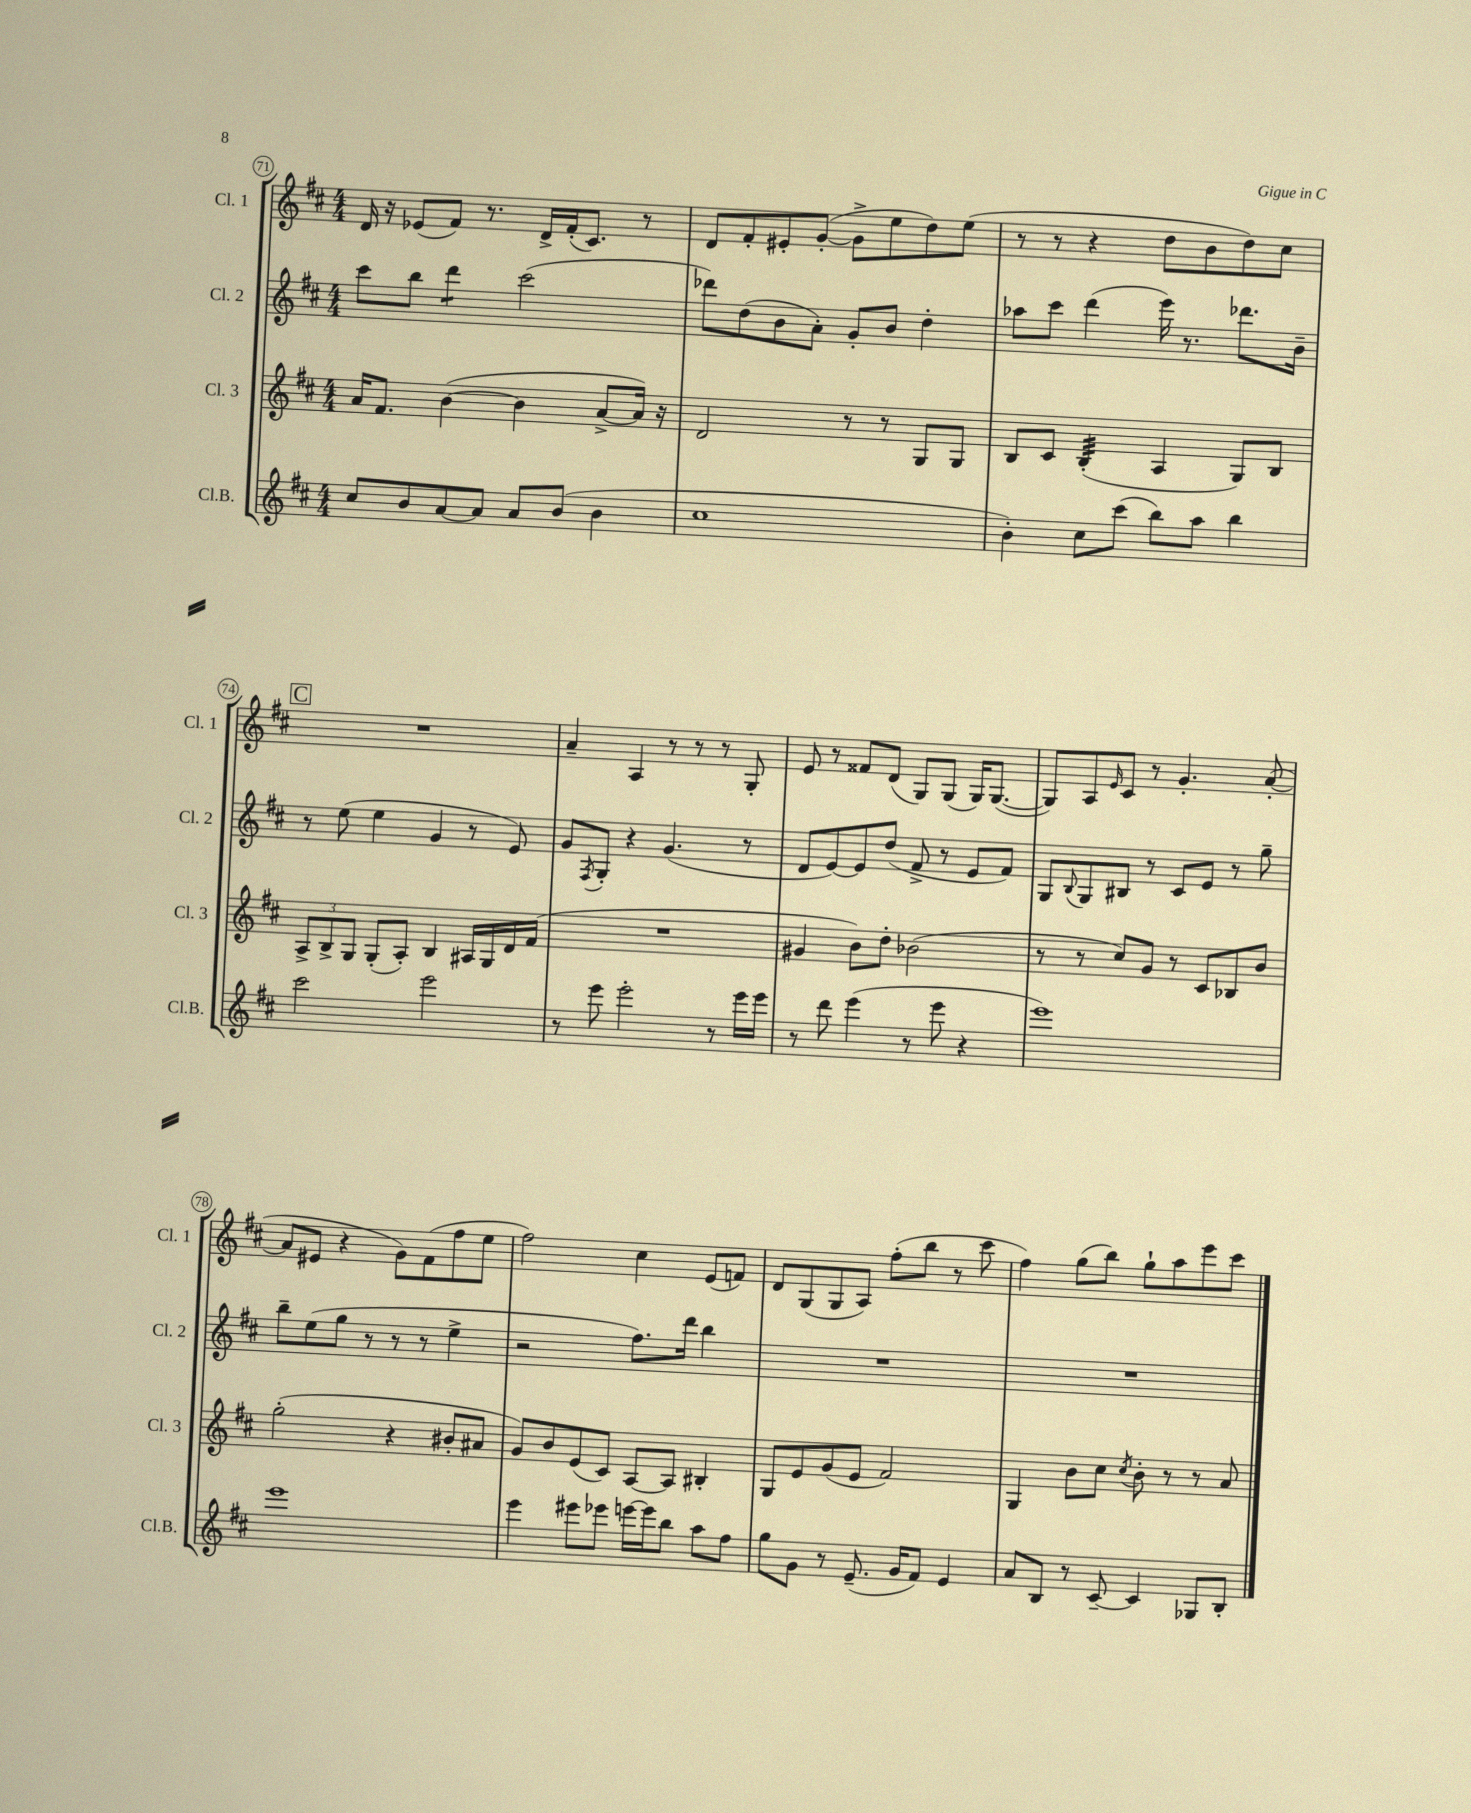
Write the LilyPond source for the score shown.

<<
\new StaffGroup <<
\new Staff = "s0" \with { instrumentName = "Cl. 1" shortInstrumentName = "Cl. 1" } {
    \clef treble \key d \major \numericTimeSignature \time 4/4
    d'16 r16 ees'8( fis'8) r8. d'16-> fis'16-.( cis'8.) r8 |
    d'8 fis'8-. eis'8-. g'8~-.( g'8-> e''8 d''8) e''8( |
    r8 r8 r4 d''8 b'8 d''8) cis''8 |
    \mark \markup { \box "C" } R1 |
    a'4-- a4 r8 r8 r8 g8-. |
    e'8 r8 fisis'8 d'8( g8) g8( g16) g8.~( |
    g8) a8 \grace { e'16 } cis'8 r8 g'4.-. a'8~-.( |
    a'8 eis'8 r4 g'8) fis'8( fis''8 e''8 |
    fis''2) cis''4 e'8( f'8) |
    d'8 g8( g8 a8) fis''8-.( b''8 r8 cis'''8 |
    fis''4) g''8( b''8) g''8-! a''8 e'''8 cis'''8 \bar "|." |
}
\new Staff = "s1" \with { instrumentName = "Cl. 2" shortInstrumentName = "Cl. 2" } {
    \clef treble \key d \major \numericTimeSignature \time 4/4
    cis'''8 b''8 d'''4:8 cis'''2( |
    des'''8) d''8( b'8 a'8-.) g'8-. b'8 d''4-. |
    aes''8 cis'''8 d'''4( e'''16) r8. des'''8. b'16-- |
    \mark \markup { \box "C" } r8 e''8( e''4 g'4 r8 e'8) |
    g'8 \acciaccatura { fis8 } g8-. r4 g'4.( r8 |
    d'8 e'8~) e'8 d''8( fis'8-> r8 e'8 fis'8) |
    g8 \appoggiatura { b8 } g8 bis8 r8 cis'8 e'8 r8 g''8-- |
    b''8-- e''8( g''8 r8 r8 r8 e''4-> |
    r2 fis''8.) d'''16 b''4 |
    R1 |
    R1 \bar "|." |
}
\new Staff = "s2" \with { instrumentName = "Cl. 3" shortInstrumentName = "Cl. 3" } {
    \clef treble \key d \major \numericTimeSignature \time 4/4
    a'16 fis'8. b'4~( b'4 a'8~-> a'16) r16 |
    d'2 r8 r8 g8 g8 |
    b8 cis'8 b4:32-.( a4 g8) b8 |
    \mark \markup { \box "C" } \tuplet 3/2 { a8-> b8-> g8 } g8-.( a8-.) b4 ais16 g16 d'16 fis'16( |
    R1 |
    gis'4 b'8) d''8-. bes'2( |
    r8 r8 cis''8) g'8 r8 cis'8 bes8 b'8 |
    g''2-.( r4 bis'8-. ais'8 |
    g'8) b'8 e'8( cis'8) a8~ a8 bis4-. |
    g8 e'8 g'8( e'8 fis'2) |
    g4 b'8 cis''8 \acciaccatura { cis''8 } b'8-. r8 r8 a'8 \bar "|." |
}
\new Staff = "s3" \with { instrumentName = "Cl.B." shortInstrumentName = "Cl.B." } {
    \clef treble \key d \major \numericTimeSignature \time 4/4
    cis''8 b'8 a'8~ a'8 a'8 b'8( b'4 |
    cis''1 |
    b'4-.) cis''8 cis'''8( b''8) a''8 b''4 |
    \mark \markup { \box "C" } cis'''2 e'''2 |
    r8 e'''8 e'''2-. r8 e'''16 e'''16 |
    r8 d'''8 e'''4( r8 e'''8 r4 |
    e'''1) |
    e'''1 |
    e'''4 eis'''8 ees'''8 e'''16~ e'''16 b''8 a''8 fis''8 |
    g''8 g'8 r8 e'8.--( g'16 fis'8) e'4 |
    a'8 b8 r8 cis'8~-- cis'4 ges8 b8-. \bar "|." |
}
>>
>>
\layout { \context { \Score currentBarNumber = #71 \override BarNumber.stencil = #(make-stencil-circler 0.1 0.3 ly:text-interface::print) } }
